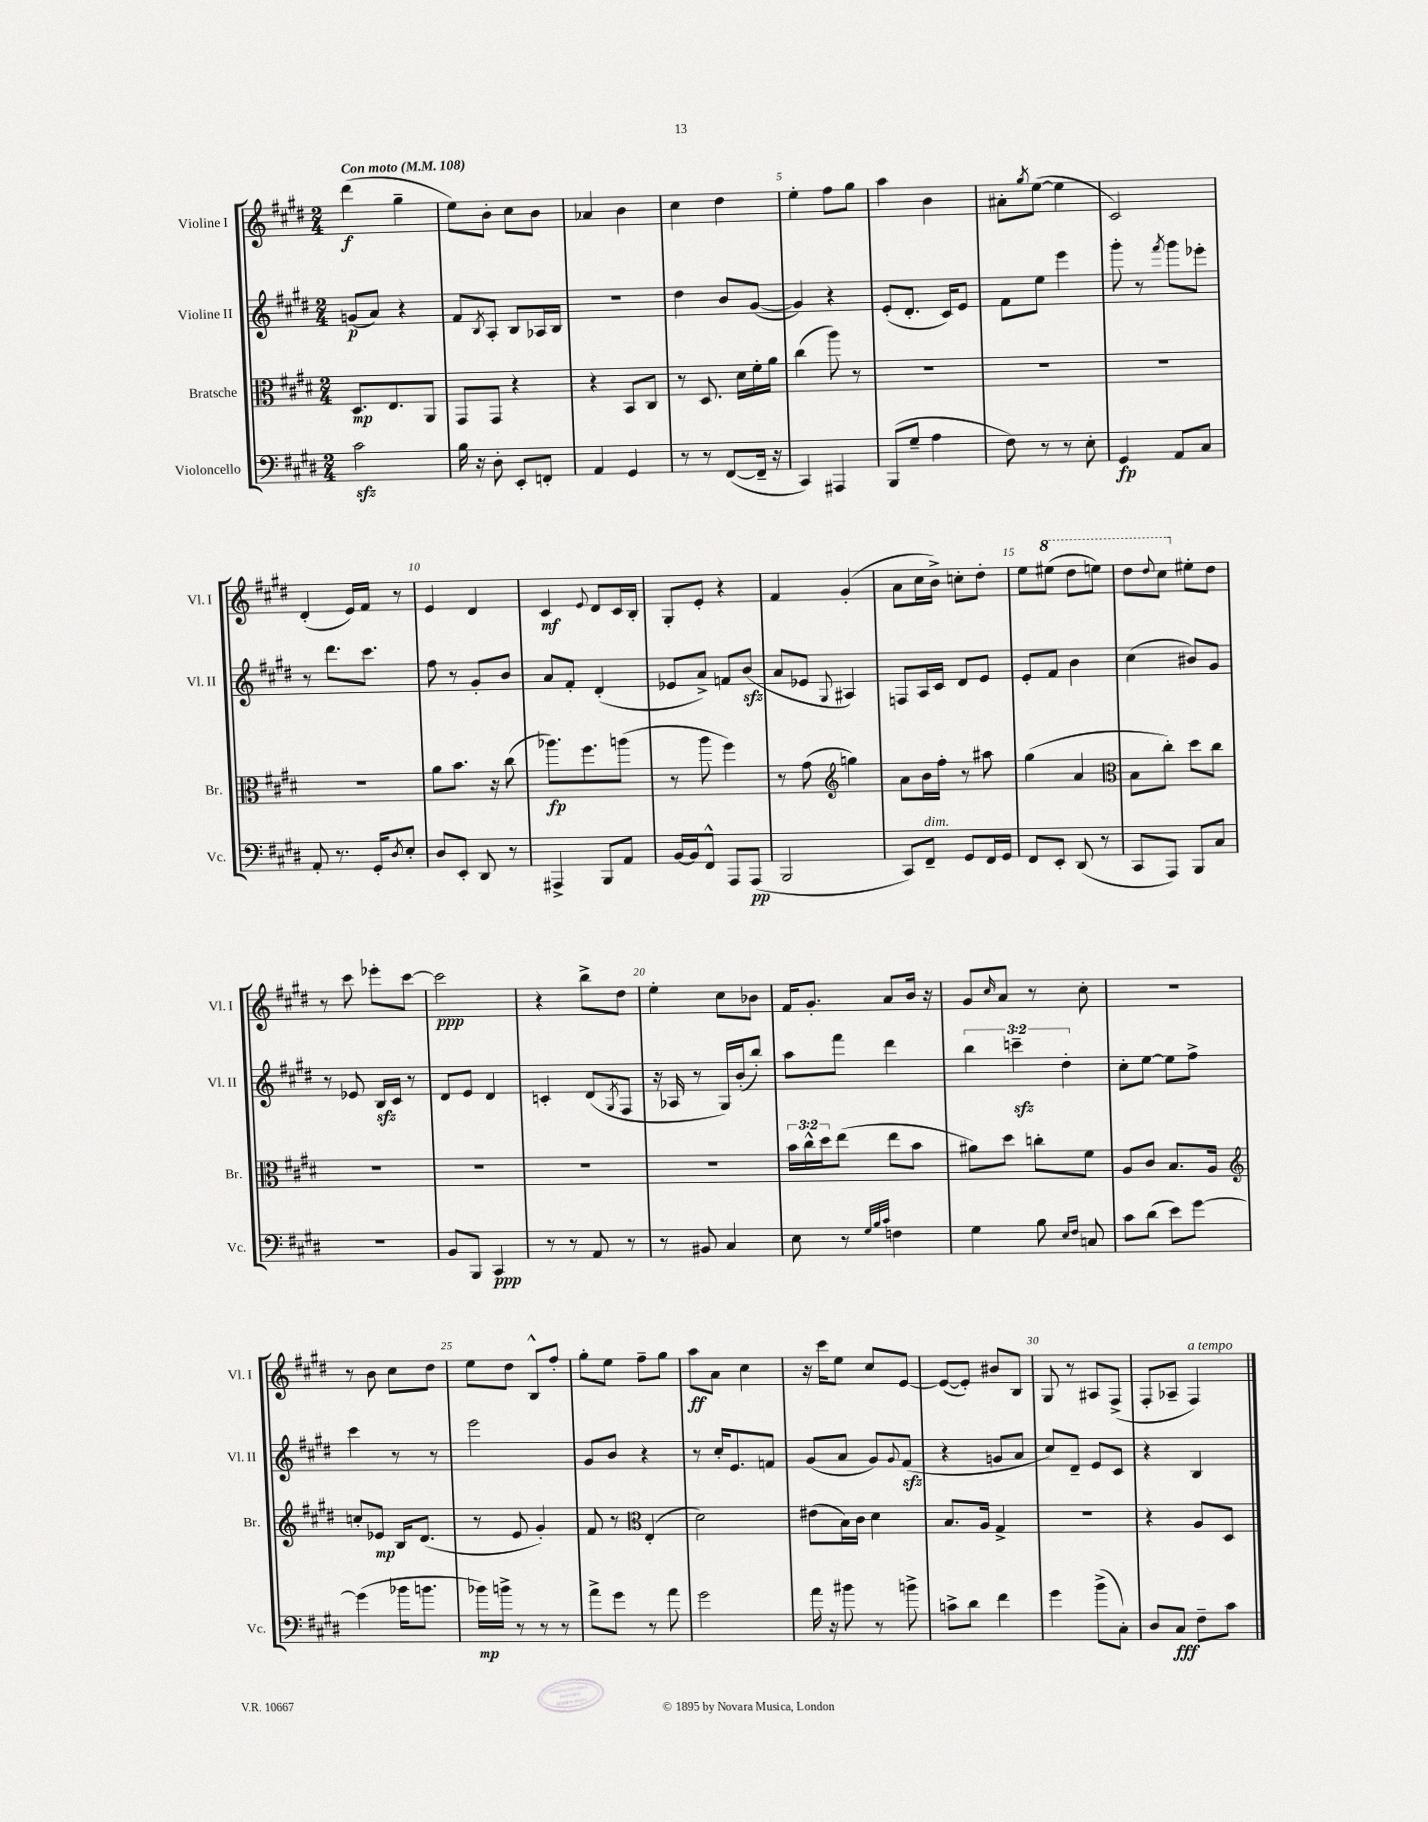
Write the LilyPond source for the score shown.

<<
\new StaffGroup <<
\new Staff = "s0" \with { instrumentName = "Violine I" shortInstrumentName = "Vl. I" } {
    \clef treble \key e \major \numericTimeSignature \time 2/4 \tempo "Con moto" 4 = 108
    dis'''4\f( gis''4-- |
    e''8) b'8-. cis''8 b'8 |
    aes'4 b'4 |
    cis''4 dis''4 |
    e''4-. fis''8 gis''8 |
    a''4 b'4 |
    ais'8-. \acciaccatura { gis''8 } e''8~( e''4 |
    cis'2) |
    dis'4-.( e'16) fis'16 r8 |
    e'4 dis'4 |
    cis'4\mf \appoggiatura { e'8 } dis'8 cis'16 b16-. |
    gis8-. e'8-. r4 |
    fis'4 gis'4-.( |
    a'8 cis''16 b'16->) c''8-. dis''8-. |
    e''8 \ottava #1 eis'''8( dis'''8 e'''8) |
    dis'''8 \appoggiatura { dis'''8 } cis'''8 \ottava #0 eis''8-. dis''8 |
    r8 cis'''8 ees'''8-. cis'''8~ |
    cis'''2\ppp |
    r4 b''8-> dis''8 |
    e''4-. cis''8 bes'8 |
    fis'16 gis'8.-. a'8 b'16 r16 |
    gis'8 \grace { cis''16 } a'8 r8 cis''8-. |
    r2 |
    r8 b'8 cis''8 dis''8 |
    e''8 dis''8 b8-^ fis''8-. |
    gis''8-. e''8 fis''8-- gis''8 |
    a''8\ff a'8 cis''4 |
    r16 cis'''16 e''8 cis''8 e'8~ |
    e'8~( e'8-.) bis'8 b8 |
    gis8 r8 ais8 fis8->( |
    fis8-. aes8-- fis4^\markup { \italic "a tempo" }) \bar "|." |
}
\new Staff = "s1" \with { instrumentName = "Violine II" shortInstrumentName = "Vl. II" } {
    \clef treble \key e \major \numericTimeSignature \time 2/4 \override Staff.TupletNumber.text = #tuplet-number::calc-fraction-text
    g'8\p( a'8) r4 |
    fis'8 \acciaccatura { b8 } a8-. b8 aes16 b16 |
    R2 |
    dis''4 b'8 gis'8~( |
    gis'4) r4 |
    e'8-.( dis'8.-. cis'16) e'8 |
    fis'8 e''8 e'''4 |
    gis'''8-. r8 \acciaccatura { fis'''8 } gis'''8 ees'''8-. |
    r8 dis'''8. cis'''8. |
    fis''8 r8 gis'8-. b'8 |
    a'8 fis'8-. dis'4-.( |
    ees'8 a'8->) f'8 b'8\sfz( |
    a'8 ees'8 \appoggiatura { gis8 } ais4) |
    f8 a16 cis'16 dis'8 e'8 |
    e'8-. fis'8 b'4 |
    cis''4( bis'8) gis'8 |
    r8 ees'8 b16\sfz cis'16 r8 |
    dis'8 e'8 dis'4 |
    c'4-. dis'8( \acciaccatura { gis8 } fis8 |
    r16 aes16 r8 gis16) b'16-.( b''8-.) |
    a''8 fis'''8 dis'''4 |
    \tuplet 3/2 { b''4 c'''4--\sfz dis''4-. } |
    cis''8-. e''8~ e''8 fis''8-> |
    cis'''4 r8 r8 |
    e'''2 |
    gis'8 b'8 r4 |
    r8 cis''16-. e'8. f'8 |
    gis'8( a'8 gis'8) \appoggiatura { gis'8 } fis'8\sfz( |
    r4 g'8 a'8 |
    cis''8) dis'8-- e'8 cis'8 |
    r4 b4 \bar "|." |
}
\new Staff = "s2" \with { instrumentName = "Bratsche" shortInstrumentName = "Br." } {
    \clef alto \key e \major \numericTimeSignature \time 2/4 \override Staff.TupletNumber.text = #tuplet-number::calc-fraction-text
    dis8.\mp e8. a,8 |
    gis,8 gis,8 r4 |
    r4 b,8 cis8 |
    r8 dis8. dis'16 fis'16-. a'16 |
    cis''4( a''8) r8 |
    R2 |
    R2 |
    R2 |
    R2 |
    a'8 b'8. r16 cis''8( |
    aes''8.\fp) fis''8. a''8( |
    r8 a''8 fis''4) |
    r8 gis'8( \clef treble g''4) |
    a'8 b'16 fis''16-. r8 ais''8 |
    gis''4( a'4 |
    \clef alto b8 cis''8-.) dis''8 cis''8 |
    R2 |
    R2 |
    R2 |
    R2 |
    \tuplet 3/2 { b'16 cis''16-^ dis''16 } e''8( e''8 b'8 |
    ais'8) dis''8 c''8-. fis'8 |
    a8 cis'8 b8. a16 |
    \clef treble c''8-. ees'8\mp b16 dis'8.( |
    r8 e'8 gis'4-.) |
    fis'8 r8 \clef alto e4-.( |
    dis'2) |
    eis'8( b16) cis'16 dis'4 |
    b8. a16 gis4-> |
    R2 |
    r4 a8 dis8 \bar "|." |
}
\new Staff = "s3" \with { instrumentName = "Violoncello" shortInstrumentName = "Vc." } {
    \clef bass \key e \major \numericTimeSignature \time 2/4
    cis'2\sfz |
    b16 r16 dis8-. e,8-. f,8-. |
    a,4 gis,4 |
    r8 r8 fis,8~( fis,16-- r16 |
    cis,4) ais,,4 |
    b,,8( gis8-- a4 |
    fis8) r8 r8 e8-. |
    gis,4\fp a,8 cis8 |
    a,8-. r8. gis,16-. \acciaccatura { dis8 } e8-. |
    dis8 e,8-. dis,8 r8 |
    ais,,4-> b,,8 a,8 |
    b,16~ b,16 fis,8-^ a,,8 a,,8\pp( |
    b,,2 |
    cis,8) fis,8--^\markup { \italic "dim." } gis,8 fis,16 gis,16 |
    fis,8 e,8-. dis,8( r8 |
    cis,8 a,,8) b,,8 cis8 |
    r2 |
    b,8 b,,8 cis,4\ppp |
    r8 r8 a,8 r8 |
    r8 bis,8 cis4 |
    e8 r8 \grace { gis32 b32 cis'32 } f4 |
    gis4 b8 \grace { e16 fis16 } c8 |
    cis'8 dis'8( e'8) gis'8~ |
    gis'4( bes'16 b'8. |
    bes'16\mp) b'16-> r8 r8 r8 |
    a'8-> gis'8 r8 a'8 |
    gis'2 |
    a'16 r16 bis'8 r8 b'8-> |
    c'8-> dis'8 fis'4 |
    gis'4 b'8->( cis8-.) |
    dis8 cis8\fff fis8-- cis'8 \bar "|." |
}
>>
>>
\layout { \context { \Score \override BarNumber.break-visibility = ##(#f #t #t) barNumberVisibility = #(every-nth-bar-number-visible 5) } }
